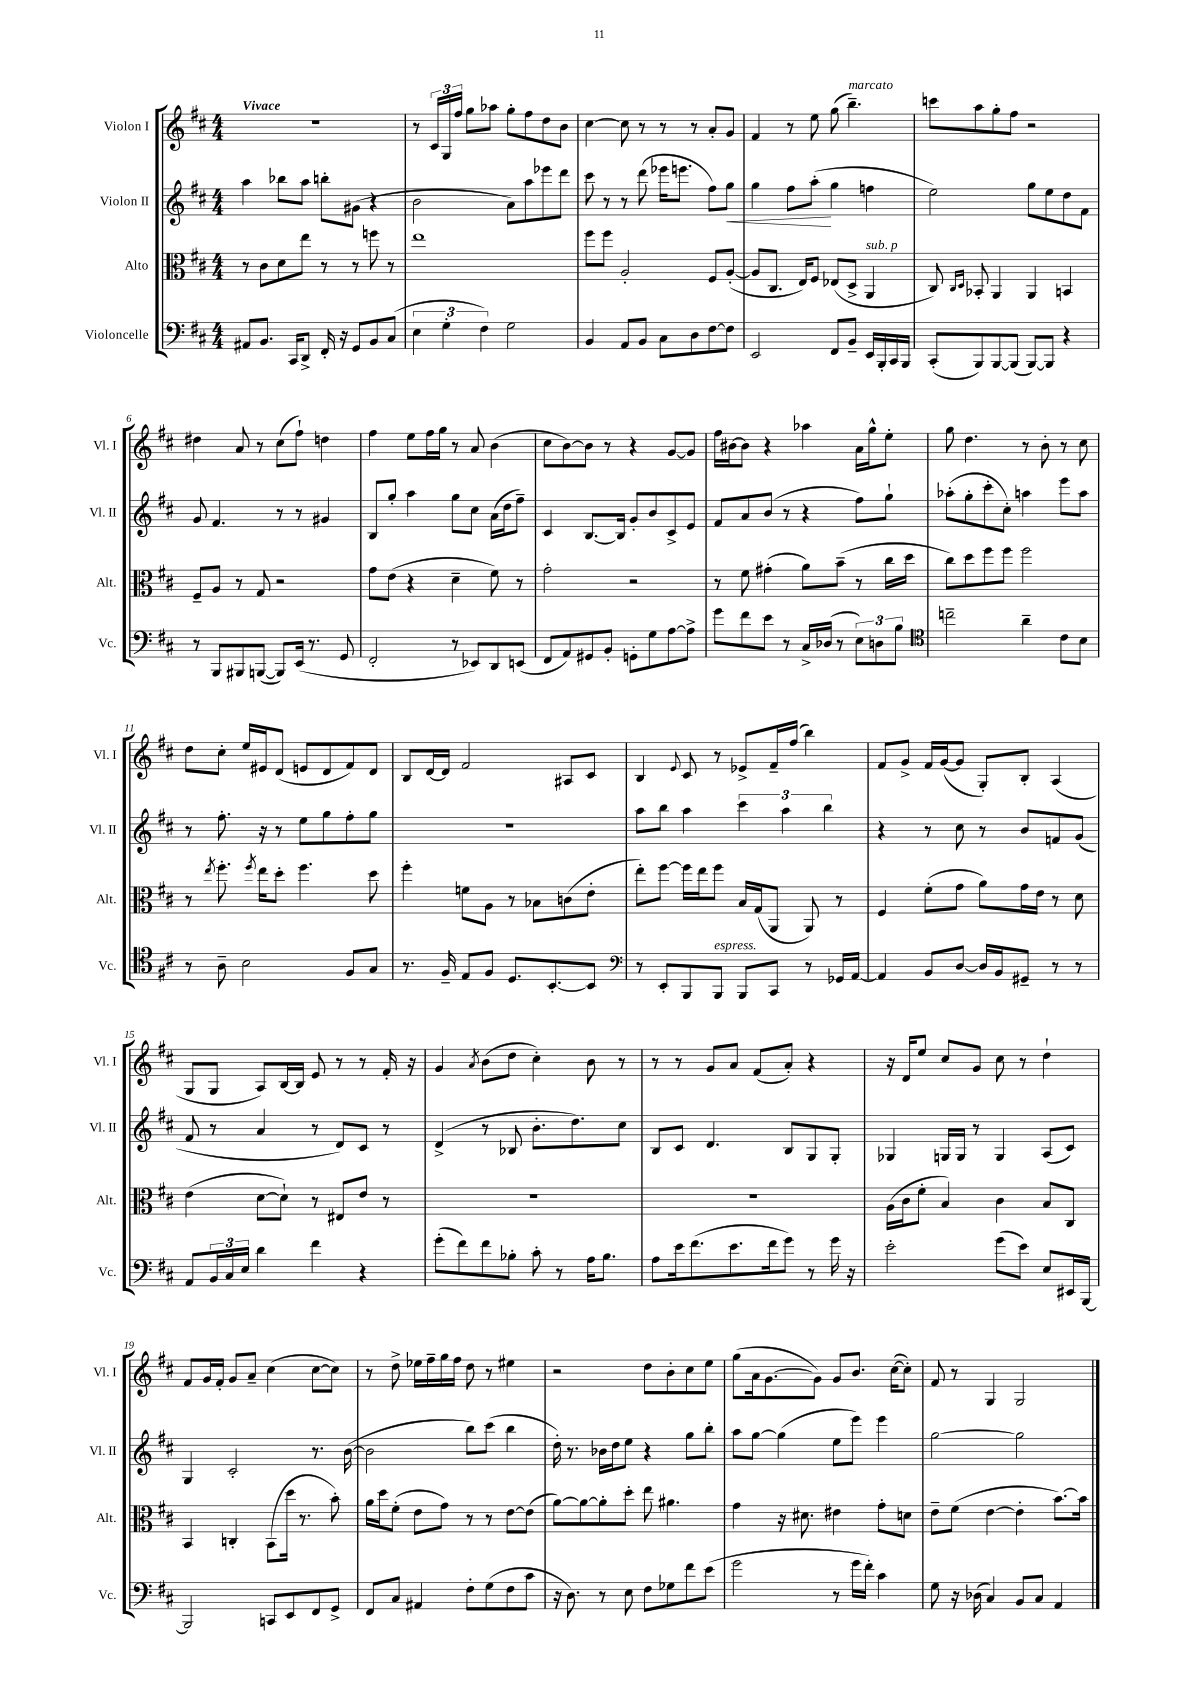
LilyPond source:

<<
\new StaffGroup <<
\new Staff = "s0" \with { instrumentName = "Violon I" shortInstrumentName = "Vl. I" } {
    \clef treble \key d \major \numericTimeSignature \time 4/4 \tempo "Vivace"
    R1 |
    r8 \tuplet 3/2 { cis'16 g16 fis''16 } g''8 aes''8 g''8-. fis''8 d''8 b'8 |
    cis''4~ cis''8 r8 r8 r8 a'8-. g'8 |
    fis'4 r8 e''8 g''8( b''4.--^\markup { \italic "marcato" }) |
    c'''8 a''8 g''8-. fis''8 r2 |
    dis''4 a'8 r8 cis''8( fis''8-!) d''4 |
    fis''4 e''8 fis''16 g''16 r8 a'8 b'4( |
    cis''8 b'8~) b'8 r8 r4 g'8~ g'8 |
    fis''16 bis'16~ bis'8 r4 aes''4 a'16 g''16-^ e''8-. |
    g''8 d''4. r8 b'8-. r8 cis''8 |
    d''8 cis''8-. e''16 eis'16 d'8( e'8 d'8 fis'8) d'8 |
    b8 d'16~ d'16 fis'2 ais8 cis'8 |
    b4 \appoggiatura { e'8 } cis'8 r8 ees'8-> fis'16-- fis''16( b''4) |
    fis'8 g'8-> fis'16 g'16~( g'8 g8-.) b8-. a4( |
    g8 g8 a8) b16~ b16 e'8 r8 r8 fis'16-. r16 |
    g'4 \acciaccatura { a'8 } b'8( d''8 cis''4-.) b'8 r8 |
    r8 r8 g'8 a'8 fis'8( a'8-.) r4 |
    r16 d'16 e''8 cis''8 g'8 cis''8 r8 d''4-! |
    fis'8 g'16 fis'16-. g'8 a'8-- cis''4( cis''8~ cis''8) |
    r8 d''8-> ees''16 fis''16-- g''16 fis''16 d''8 r8 eis''4 |
    r2 d''8 b'8-. cis''8 e''8 |
    g''8( a'16 g'8.~ g'8) g'8 b'8. cis''16~( cis''8-.) |
    fis'8 r8 g4 g2 \bar "|." |
}
\new Staff = "s1" \with { instrumentName = "Violon II" shortInstrumentName = "Vl. II" } {
    \clef treble \key d \major \numericTimeSignature \time 4/4
    a''4 bes''8 a''8 b''8-. gis'8( r4 |
    b'2 a'8) a''8 ees'''8 d'''8 |
    cis'''8 r8 r8 d'''8( ees'''16 e'''8. fis''8) g''8\< |
    g''4 fis''8 a''8-.\!( g''4 f''4 |
    e''2) g''8 e''8 d''8 fis'8 |
    g'8 fis'4. r8 r8 gis'4 |
    b8 g''8-. a''4 g''8 cis''8 a'16( d''16 fis''8--) |
    cis'4 b8.~ b16 g'8-. b'8 cis'8-> e'8 |
    fis'8 a'8 b'8( r8 r4 fis''8) g''8-! |
    aes''8-.( g''8-. cis'''8-. cis''8-.) a''4 e'''8 a''8 |
    r8 fis''8.-. r16 r8 e''8 g''8 fis''8-. g''8 |
    R1 |
    a''8 b''8 a''4 \tuplet 3/2 { cis'''4 a''4 b''4 } |
    r4 r8 cis''8 r8 b'8 f'8 g'8( |
    fis'8 r8 a'4 r8 d'8) cis'8 r8 |
    d'4->( r8 bes8 b'8.-. d''8.) cis''8 |
    b8 cis'8 d'4. b8 g8 g8-. |
    ges4 g16 g16 r8 g4 a8( cis'8) |
    g4 cis'2-. r8. b'16~( |
    b'2 b''8) cis'''8( b''4 |
    d''16-.) r8. bes'16 d''16 e''8 r4 g''8 b''8-. |
    a''8 g''8~ g''4( e''8 e'''8) e'''4 |
    g''2~ g''2 \bar "|." |
}
\new Staff = "s2" \with { instrumentName = "Alto" shortInstrumentName = "Alt." } {
    \clef alto \key d \major \numericTimeSignature \time 4/4
    r8 cis'8 d'8 e''8 r8 r8 f''8 r8 |
    e''1 |
    fis''8 fis''8 a2-. fis8 a8~-.( |
    a8 cis8. e16) fis8 ees8( d8-> a,4^\markup { \italic "sub. p" } |
    cis8) \grace { cis16 d16 } bes,8-. a,4 a,4 b,4 |
    fis8-- a8 r8 g8 r2 |
    g'8 e'8( r4 d'4-- fis'8) r8 |
    g'2-. r2 |
    r8 fis'8 gis'4-.( a'8) b'8--( r8 cis''16 d''16 |
    cis''8) d''8 fis''8 fis''8 fis''2 |
    r8 \acciaccatura { e''8 } fis''8.-. \acciaccatura { fis''8 } e''16 d''8-. fis''4. d''8 |
    fis''4-. f'8 a8 r8 bes8 c'8( e'8-. |
    e''8-.) fis''8~ fis''16 e''16 fis''8 b16 g16( a,8 a,8) r8 |
    fis4 fis'8-.( g'8 a'8) g'16 e'16 r8 d'8 |
    e'4( d'8~ d'8-!) r8 eis8 e'8 r8 |
    R1 |
    R1 |
    a16( cis'16 fis'8-. b4) cis'4 b8 cis8 |
    b,4 c4-. b,8( d''16 r8. b'8-.) |
    a'16 d''16 fis'8-.( e'8 g'8) r8 r8 e'8~ e'8( |
    a'8~) a'8~ a'8-. d''8-. e''8 ais'4. |
    g'4 r16 dis'8. eis'4 g'8-. d'8 |
    e'8-- fis'8( e'4~ e'4-. b'8.~) b'16 \bar "|." |
}
\new Staff = "s3" \with { instrumentName = "Violoncelle" shortInstrumentName = "Vc." } {
    \clef bass \key d \major \numericTimeSignature \time 4/4
    ais,8 b,8. cis,16 d,8-> fis,16-. r16 g,8 b,8 cis8( |
    \tuplet 3/2 { e4 g4-. fis4) } g2 |
    b,4 a,8 b,8 cis8 d8 fis8~ fis8 |
    e,2 fis,8 b,8-- e,16 b,,16-. cis,16 b,,16 |
    cis,8-.( b,,8) b,,8~ b,,8( b,,8~) b,,8 r4 |
    r8 b,,8 bis,,8 b,,8~( b,,8) e,16( r8. g,8 |
    fis,2-. r8 ees,8) d,8 e,8( |
    fis,8 a,8) gis,8 b,8-. g,8-. g8 a8~ a8-> |
    g'8 fis'8 e'8 r8 cis16-> des16( r8 \tuplet 3/2 { e8) d8 b8 } |
    \clef tenor c''2-- a'4-- cis'8 b8 |
    r8 a8-- b2 fis8 g8 |
    r8. fis16-- e8 fis8 d8. b,8.~-. b,8 |
    \clef bass r8 e,8-. b,,8 b,,8^\markup { \italic "espress." } b,,8 cis,8 r8 ges,16 a,16~ |
    a,4 b,8 d8~ d16 b,16 gis,8-- r8 r8 |
    a,8 \tuplet 3/2 { b,16 cis16 e16 } d'4 fis'4 r4 |
    g'8-.( fis'8) fis'8 bes8-. cis'8-. r8 a16 bes8. |
    a8 e'16 fis'8.( e'8. fis'16 g'8) r8 g'16 r16 |
    e'2-. g'8( e'8) e8 eis,16 b,,16~ |
    b,,2 c,8 e,8 fis,8 g,8-> |
    fis,8 cis8 ais,4 fis8-. g8( fis8 cis'8 |
    r16 d8.) r8 e8 fis8 ges8 fis'8 e'8( |
    g'2 r8 g'16 fis'16-.) cis'4 |
    g8 r16 des16( cis4) b,8 cis8 a,4 \bar "|." |
}
>>
>>
